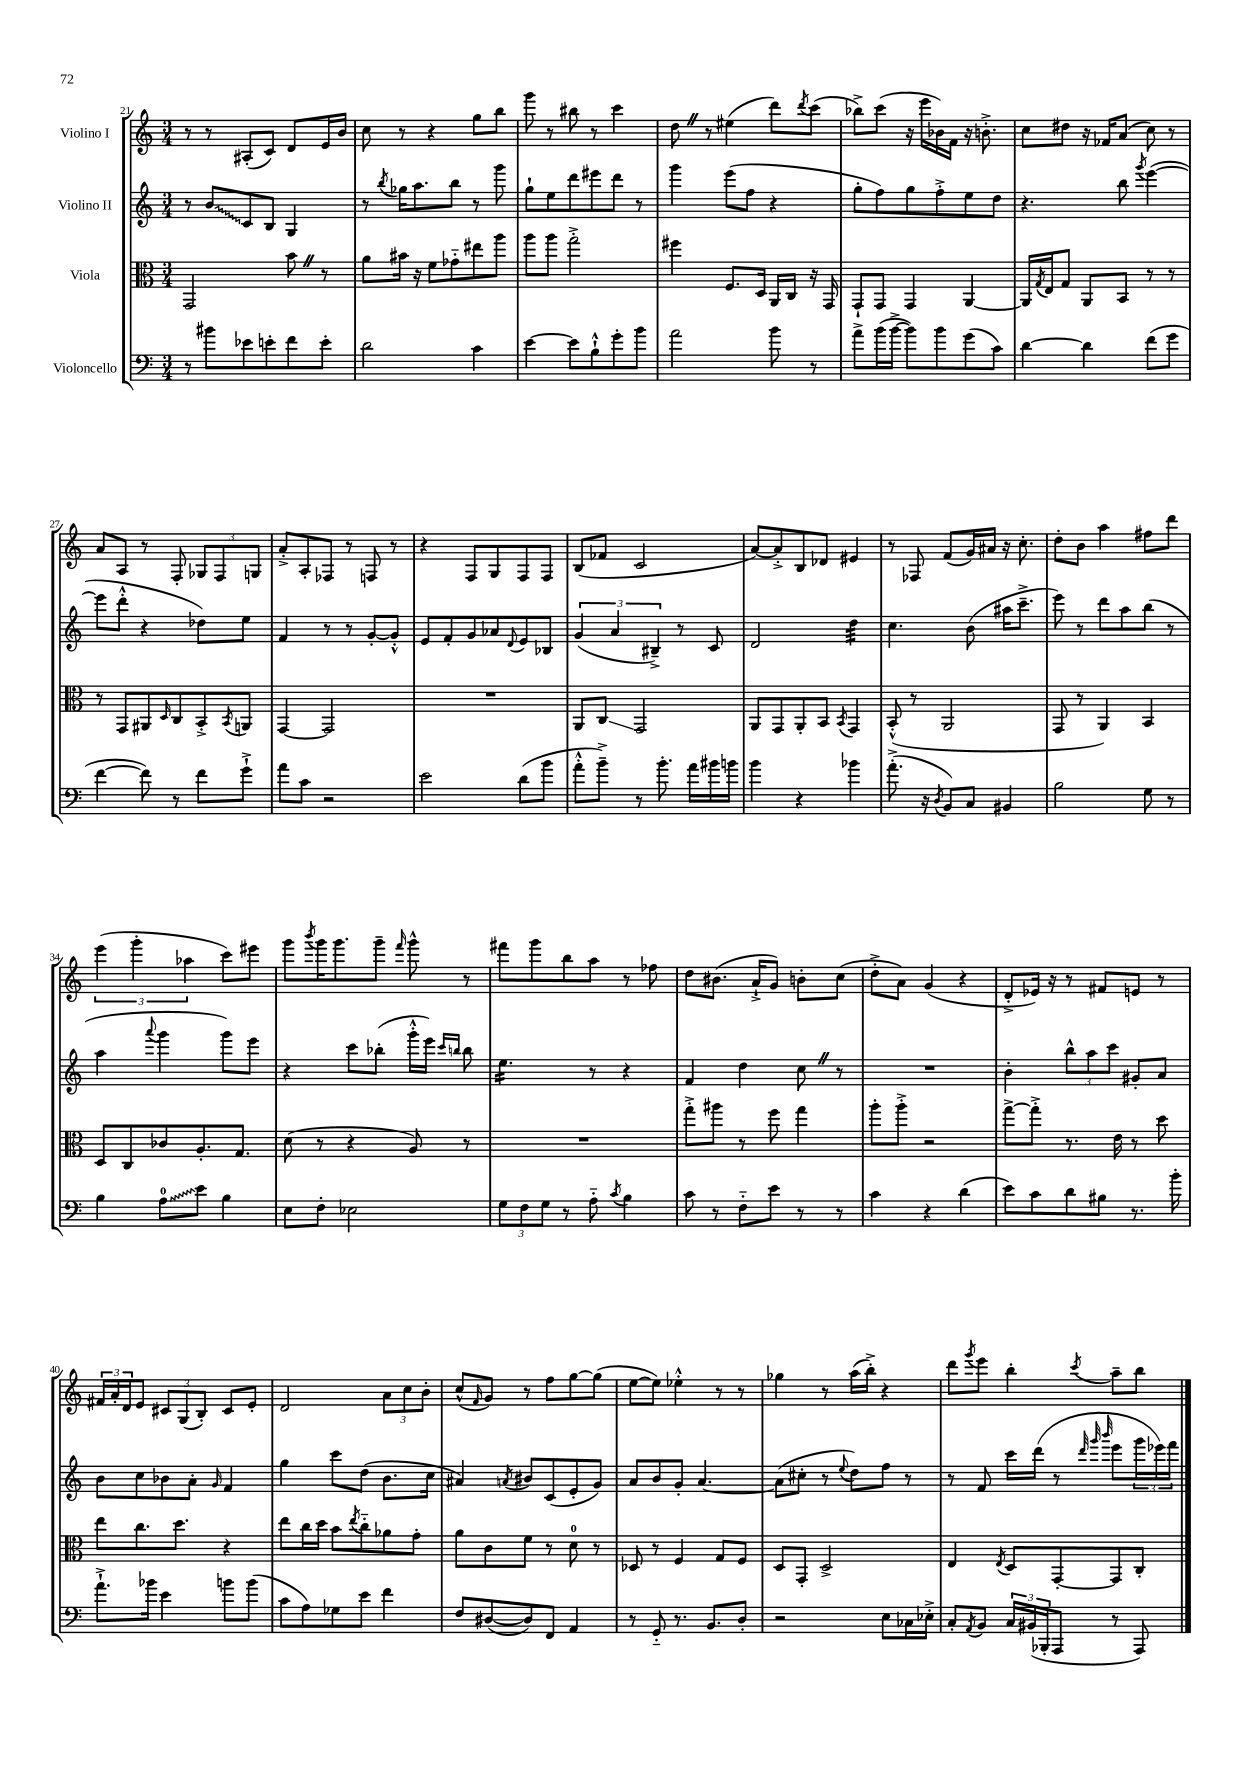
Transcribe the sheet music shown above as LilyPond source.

<<
\new StaffGroup <<
\new Staff = "s0" \with { instrumentName = "Violino I" } {
    \clef treble \key c \major \numericTimeSignature \time 3/4
    r8 r8 ais8-.( c'8) d'8 e'16 b'16 |
    c''8 r8 r4 g''8 b''8 |
    g'''8 r8 bis''8 r8 c'''4 |
    d''8 \once \override BreathingSign.text = \markup { \musicglyph "scripts.caesura.straight" } \breathe r8 eis''4( d'''8) \acciaccatura { d'''8 } c'''8( |
    bes''8->) c'''8( r16 e'''16 bes'16) f'16 r16 b'8.-.-> |
    c''8 dis''8 r16 fes'16 a'8( c''8) r8 |
    a'8 a8 r8 f8-. \tuplet 3/2 { ges8 f8 g8 } |
    a'8-.-> a8-. fes8 r8 f8 r8 |
    r4 f8 g8 f8 f8 |
    b8( fes'8 c'2 |
    a'8~) a'8-.-> b8 des'8 eis'4 |
    r8 fes8 f'8( g'16) ais'16 r16 c''8.-. |
    d''8-. b'8 a''4 fis''8 d'''8 |
    \tuplet 3/2 { e'''4( g'''4-. aes''4 } c'''8) eis'''8 |
    g'''8 \acciaccatura { b'''8 } g'''16 g'''8. g'''8-- \grace { f'''16 } g'''8-^ r8 |
    fis'''8 g'''8 b''8 a''8 r8 fes''8 |
    d''8 bis'8.( a'16-!-> g'8) b'8-. c''8( |
    d''8-.-> a'8) g'4( r4 |
    d'8-.-> ees'16) r16 r8 fis'8 e'8 r8 |
    \tuplet 3/2 { fis'16 a'16-. d'16 } e'8 \tuplet 3/2 { cis'8 g8( b8-.) } cis'8 e'8-. |
    d'2 \tuplet 3/2 { a'8 c''8 b'8-. } |
    c''8-^( \grace { f'16 } g'8) r8 f''8 g''8~ g''8( |
    e''8~ e''8) ees''4-.-^ r8 r8 |
    ges''4 r8 a''16( b''16-.->) r4 |
    d'''8 \acciaccatura { g'''8 } e'''8 b''4-. \acciaccatura { c'''8 } a''8-- b''8 \bar "|." |
}
\new Staff = "s1" \with { instrumentName = "Violino II" } {
    \clef treble \key c \major \numericTimeSignature \time 3/4
    r8 \once \override Glissando.style = #'zigzag b'8\glissando c'8 b8 g4 |
    r8 \acciaccatura { b''8 } ges''16 a''8. b''8 r8 g'''8 |
    g''8-! e''8 d'''8 eis'''8 d'''8 r8 |
    g'''4 e'''8( f''8 r4 |
    g''8-. f''8) g''8 f''8-.-> e''8 d''8 |
    r4. b''8 \acciaccatura { g'''8 } e'''4~( |
    e'''8 d'''8-.-^ r4 des''8) e''8 |
    f'4 r8 r8 g'8~-. g'8-.-^ |
    e'8 f'8-. g'8 aes'8 \appoggiatura { d'8 } e'8 bes8 |
    \tuplet 3/2 { g'4( a'4 bis4--->) } r8 c'8 |
    d'2 d''4:32 |
    c''4. b'8( ais''16 c'''8.---> |
    e'''8) r8 d'''8 a''8 b''8( r8 |
    a''4 \appoggiatura { a'''8 } g'''4 g'''8) e'''8 |
    r4 c'''8 bes''8-.( g'''16-.-^ e'''16) \grace { c'''16 b''16 } b''8 |
    e''4.:16 r8 r4 |
    f'4 d''4 c''8 \once \override BreathingSign.text = \markup { \musicglyph "scripts.caesura.straight" } \breathe r8 |
    R2. |
    b'4-. \tuplet 3/2 { b''8-^ a''8 c'''8 } gis'8-. a'8 |
    b'8 c''8 bes'8 a'8-. \grace { g'16 } f'4 |
    g''4 c'''8 d''8( b'8. c''16 |
    ais'4) \acciaccatura { a'8 } bis'8 c'8( e'8-. g'8) |
    a'8 b'8 g'8-. a'4.~ |
    a'8( cis''8-. r8 \appoggiatura { e''8 } d''8) f''8 r8 |
    r8 f'8 c'''16 d'''16( r8 \grace { d'''32 g'''32 b'''32 } e'''8 \tuplet 3/2 { g'''16 ees'''16) f'''16 } \bar "|." |
}
\new Staff = "s2" \with { instrumentName = "Viola" } {
    \clef alto \key c \major \numericTimeSignature \time 3/4
    g,2 b'8 \once \override BreathingSign.text = \markup { \musicglyph "scripts.caesura.straight" } \breathe r8 |
    a'8 bis'16 r16 f'8 ges'8-_ eis''8 a''8 |
    a''8 a''8 g''2-.-> |
    fis''4 f8. d16 a,16 c16 r16 g,16 |
    g,8-! g,8 g,4 a,4~ |
    a,16 \acciaccatura { g8 } e16 g8 a,8 b,8 r8 r8 |
    r8 g,8 ais,8 \grace { d16 } c8 b,8-.-> \acciaccatura { b,8 } a,8 |
    g,4~ g,2 |
    R2. |
    a,8 c8\glissando g,2 |
    a,8 g,8 a,8-. b,8 \acciaccatura { b,8 } g,4 |
    b,8-.-^( r8 a,2 |
    g,8 r8 a,4) b,4 |
    d8 c8 ces'8 a8.-. g8. |
    d'8( r8 r4 a8) r8 |
    R2. |
    g''8-.-> ais''8 r8 f''8 g''4 |
    a''8-. a''8-.-> r2 |
    g''8~-> g''8-.-> r8. e'16 r8 d''8 |
    e''8 c''8. d''8. r4 |
    e''8 c''16 d''16 b'8 \acciaccatura { e''8 } c''8-_ aes'8 g'8-. |
    a'8 c'8 f'8 r8 d'8-0 r8 |
    des8 r8 f4 g8 f8 |
    d8 g,8-. d2-> |
    e4 \acciaccatura { e8 } d8 g,8~-. g,8 c8-. \bar "|." |
}
\new Staff = "s3" \with { instrumentName = "Violoncello" } {
    \clef bass \key c \major \numericTimeSignature \time 3/4
    r8 bis'8 ees'8 e'8-. f'8 e'8-. |
    d'2 c'4 |
    e'4~ e'8 b8-!-^ g'8-. b'8 |
    a'2 b'8 r8 |
    a'8-> b'16( b'16~-> b'8) b'8 g'8( c'8) |
    d'4~ d'4 f'8( g'8 |
    f'4~ f'8) r8 f'8 g'8-!-> |
    a'8 c'8 r2 |
    e'2 d'8( b'8 |
    a'8-.-^ b'8--->) r8 b'8.-. a'16 bis'16 b'16 |
    b'4 r4 bes'4 |
    a'8.-.->( r16 \acciaccatura { d8 } b,8) c8 bis,4 |
    b2 g8 r8 |
    b4 \once \override Glissando.style = #'zigzag a8-0\glissando e'8 b4 |
    e8 f8-. ees2 |
    \tuplet 3/2 { g8 f8 g8 } r8 a8-_ \acciaccatura { c'8 } b4 |
    c'8 r8 f8-_ e'8 r8 r8 |
    c'4 r4 d'4( |
    e'8) c'8 d'8 bis8 r8. b'16-. |
    a'8.-!-> bes'16 e'4 b'8 b'8( |
    c'8 a8) ges8 e'8 f'4 |
    f8 dis8~( dis8) f,8 a,4 |
    r8 g,8-_ r8. b,8. d8-. |
    r2 e8 ces16 ees16-.-> |
    c8-. \acciaccatura { a,8 } b,8 \tuplet 3/2 { c16 bis,16( bes,,16-. } a,,8 r8 a,,8) \bar "|." |
}
>>
>>
\layout { \context { \Score currentBarNumber = #21 } }
